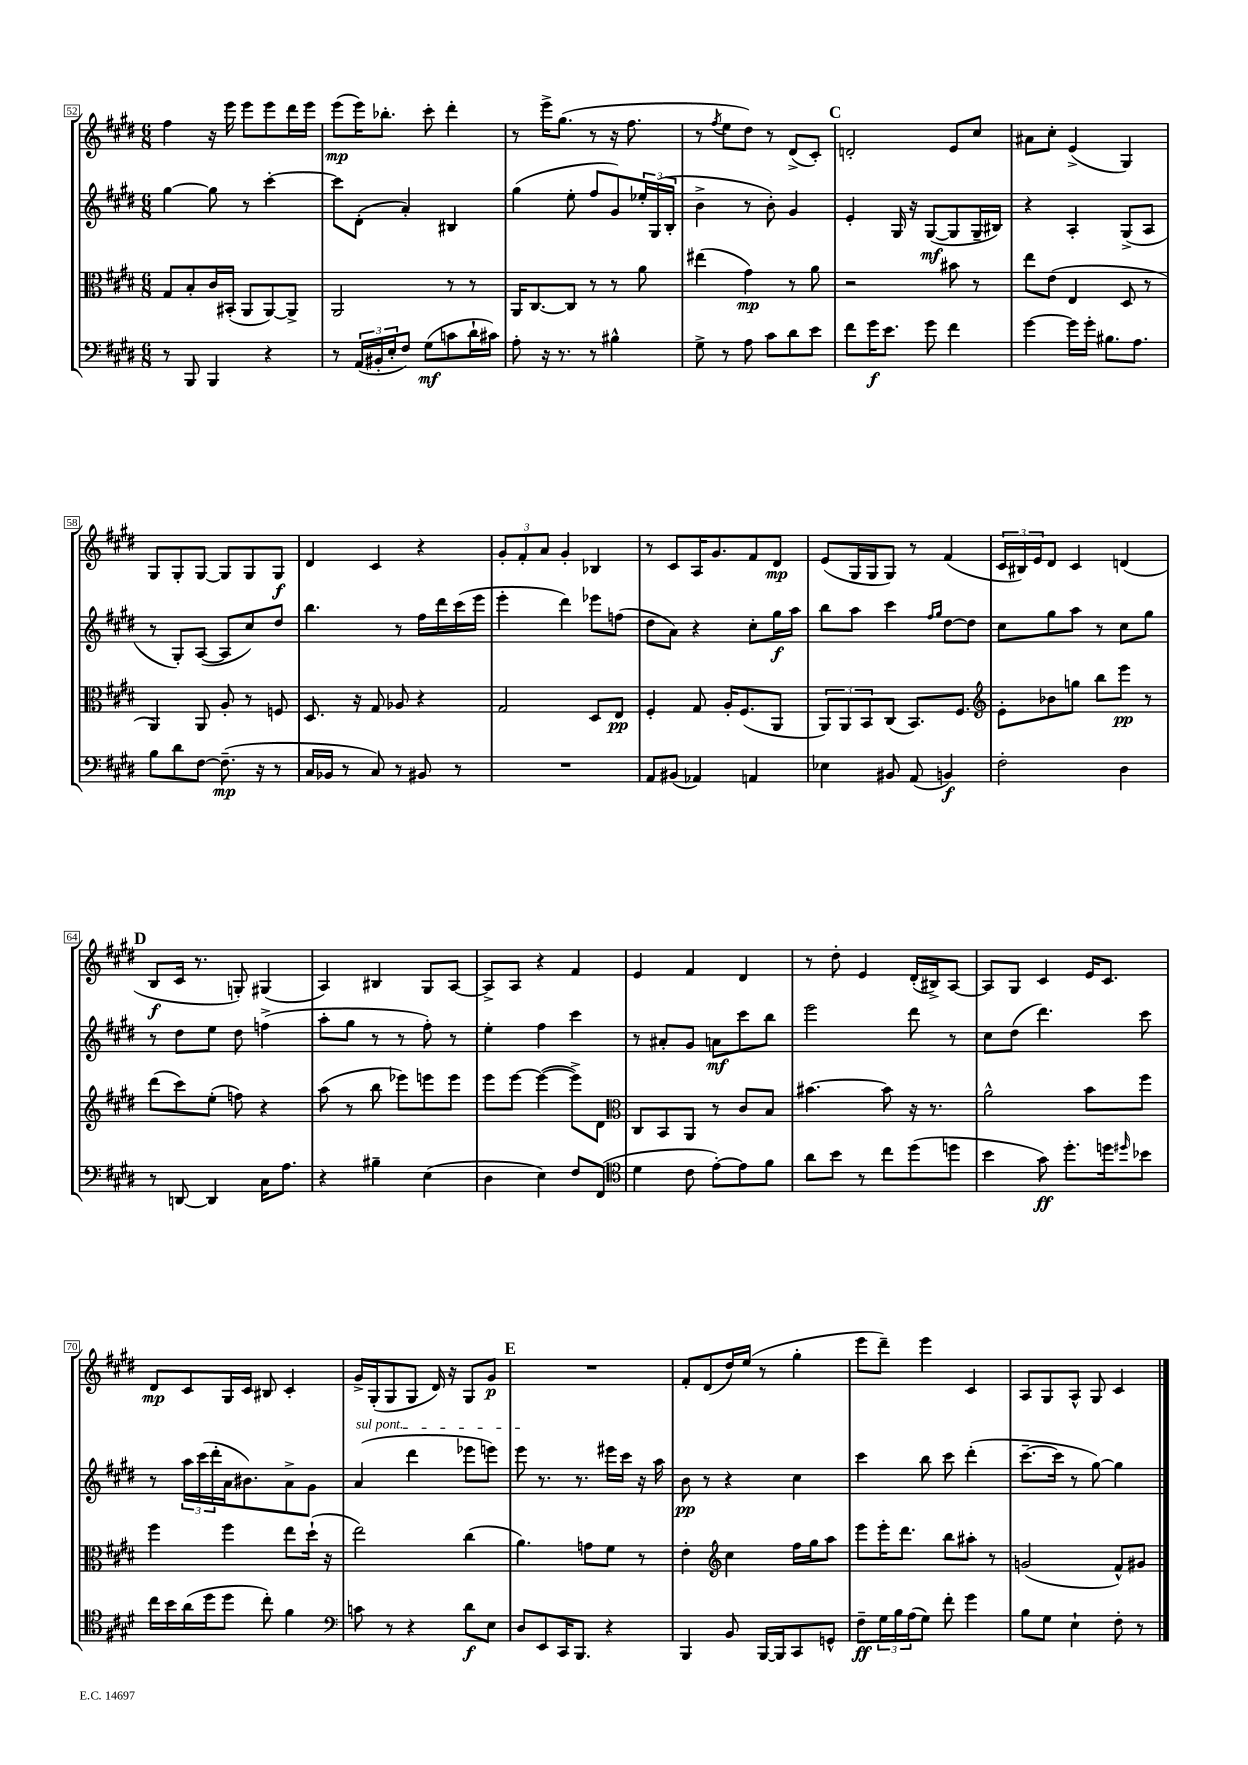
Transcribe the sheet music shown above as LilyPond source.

<<
\new StaffGroup <<
\new Staff = "s0" {
    \clef treble \key e \major \numericTimeSignature \time 6/8
    fis''4 r16 e'''16 e'''8 e'''8 dis'''16 e'''16 |
    e'''8\mp( e'''16) bes''8.-. cis'''8-. dis'''4-. |
    r8 e'''16-> gis''8.( r8 r16 fis''8. |
    r8 \acciaccatura { fis''8 } e''8 dis''8) r8 dis'8->( cis'8-.) |
    \mark \markup { \bold "C" } d'2-. e'8 cis''8 |
    ais'8 cis''8-. e'4->( gis4) |
    gis8 gis8-. gis8~ gis8 gis8 gis8\f |
    dis'4 cis'4 r4 |
    \tuplet 3/2 { gis'8-. fis'8-. a'8 } gis'4-. bes4 |
    r8 cis'8 a16 gis'8. fis'8 dis'8\mp |
    e'8( gis16 gis16 gis8) r8 fis'4( |
    \tuplet 3/2 { cis'16 bis16) e'16 } dis'8 cis'4 d'4( |
    \mark \markup { \bold "D" } b8\f cis'16 r8. g8-.) gis4( |
    a4) bis4 gis8 a8~ |
    a8-> a8 r4 fis'4 |
    e'4 fis'4 dis'4 |
    r8 dis''8-. e'4 dis'16-.( bis16->) a8~ |
    a8 gis8 cis'4 e'16 cis'8. |
    dis'8\mp cis'8 gis16 cis'16 bis8 cis'4-. |
    gis'16-> gis16-.( gis8 gis8 dis'16) r16 gis8 gis'8\p |
    \mark \markup { \bold "E" } R2. |
    fis'8-. dis'8( dis''16) e''16( r8 gis''4-. |
    e'''8 dis'''8--) e'''4 cis'4 |
    a8 gis8 a8-^ gis8 cis'4 \bar "|." |
}
\new Staff = "s1" {
    \clef treble \key e \major \numericTimeSignature \time 6/8
    gis''4~ gis''8 r8 cis'''4~-. |
    cis'''8 dis'8-.( a'4-.) bis4 |
    gis''4( e''8-. fis''8 gis'8) \tuplet 3/2 { ees''16-. gis16( b16-. } |
    b'4-> r8 b'8-.) gis'4 |
    \mark \markup { \bold "C" } e'4-. gis16 r16 gis8~\mf( gis8 gis16-- bis16) |
    r4 a4-. gis8->( a8 |
    r8 gis8-.) a8~( a8 cis''8) dis''8 |
    b''4. r8 fis''16 dis'''16 cis'''16( e'''16 |
    e'''4-. dis'''4) ees'''8 f''8( |
    dis''8 a'8) r4 cis''8-. gis''16\f a''16 |
    b''8 a''8 cis'''4 \grace { fis''16 gis''16 } dis''8~ dis''8 |
    cis''8 gis''8 a''8 r8 cis''8 gis''8 |
    \mark \markup { \bold "D" } r8 dis''8 e''8 dis''8 f''4->( |
    a''8-. gis''8 r8 r8 fis''8-.) r8 |
    e''4-. fis''4 cis'''4 |
    r8 ais'8-. gis'8 a'8\mf cis'''8 b''8 |
    e'''2 dis'''8 r8 |
    cis''8 dis''8( dis'''4.) cis'''8 |
    r8 \tuplet 3/2 { a''16 cis'''16( dis'''16-. } a'16 bis'8.) a'8-> gis'8 |
    \once \override TextSpanner.bound-details.left.text = \markup { \italic "sul pont." } a'4\startTextSpan( dis'''4 ees'''8 e'''8) |
    \mark \markup { \bold "E" } e'''8\stopTextSpan r8. r8. eis'''16 cis'''16 r16 a''16 |
    b'8\pp r8 r4 cis''4 |
    cis'''4 b''8 cis'''8 dis'''4-.( |
    cis'''8.~-- cis'''16 r8 gis''8~) gis''4 \bar "|." |
}
\new Staff = "s2" {
    \clef alto \key e \major \numericTimeSignature \time 6/8
    gis8 b8-. cis'16 bis,16-.( a,8 a,8~) a,8-> |
    a,2 r8 r8 |
    a,16 cis8.~ cis8 r8 r8 a'8 |
    eis''4( gis'4\mp) r8 a'8 |
    \mark \markup { \bold "C" } r2 bis'8 r8 |
    e''8 e'8( e4 dis8 r8 |
    a,4) a,8 a8-. r8 f8 |
    dis8. r16 gis8 aes8 r4 |
    gis2 dis8 e8\pp |
    fis4-. gis8 a16-. fis8.( a,8 |
    \tuplet 3/2 { a,8) a,8 b,8 } cis8( b,8.) fis8. |
    \clef treble e'8-. bes'8 g''8 b''8 e'''8\pp r8 |
    \mark \markup { \bold "D" } dis'''8( cis'''8) e''8-.( f''8) r4 |
    a''8( r8 b''8 ees'''8) e'''8 e'''8 |
    e'''8 e'''8~ e'''4~( e'''8->) dis'8 |
    \clef alto cis8 b,8 a,8 r8 cis'8 b8 |
    bis'4.~ bis'8 r16 r8. |
    a'2-^ b'8 fis''8 |
    fis''4 fis''4 e''8 dis''16-!( r16 |
    e''2) cis''4( |
    \mark \markup { \bold "E" } a'4.) g'8 fis'8 r8 |
    e'4-. \clef treble cis''4 fis''16 gis''16 a''8 |
    e'''8 e'''16-. dis'''8. b''8 ais''8-. r8 |
    g'2( fis'8-^) gis'8 \bar "|." |
}
\new Staff = "s3" {
    \clef bass \key e \major \numericTimeSignature \time 6/8
    r8 b,,8 b,,4 r4 |
    r8 \tuplet 3/2 { a,16( bis,16-. e16-. } fis8) gis8\mf( c'8 dis'16-! cis'16) |
    a8-. r16 r8. r8 bis4-^ |
    gis8-> r8 a8 cis'8 dis'8 e'8 |
    \mark \markup { \bold "C" } fis'8 gis'16\f e'8. gis'8 fis'4 |
    gis'4~ gis'16 gis'16-. bis8. a8. |
    b8 dis'8 fis8~ fis8.--\mp( r16 r8 |
    cis16 bes,16 r8 cis8) r8 bis,8 r8 |
    R2. |
    a,8 bis,8( aes,4) a,4 |
    ees4 bis,8 a,8( b,4\f) |
    fis2-. dis4 |
    \mark \markup { \bold "D" } r8 d,8~ d,4 cis16 a8. |
    r4 bis4-- e4( |
    dis4 e4) fis8 fis,8( |
    \clef tenor dis'4 cis'8 e'8~-.) e'8 fis'8 |
    a'8 b'8 r8 cis''8 dis''8( d''8 |
    b'4 gis'8\ff) dis''8.-. d''16 \grace { dis''16 } bes'8 |
    cis''16 b'16 a'16( dis''16 dis''8 cis''8-.) fis'4 |
    \clef bass c'8 r8 r4 dis'8\f e8 |
    \mark \markup { \bold "E" } dis8 e,8 cis,16 b,,8. r4 |
    b,,4 b,8 b,,16~ b,,16 cis,8 g,8-^ |
    fis8--\ff \tuplet 3/2 { gis16 b16 a16( } gis8) fis'8-. gis'4 |
    b8 gis8 e4-! fis8-. r8 \bar "|." |
}
>>
>>
\layout { \context { \Score currentBarNumber = #52 \override BarNumber.stencil = #(make-stencil-boxer 0.1 0.3 ly:text-interface::print) } }
